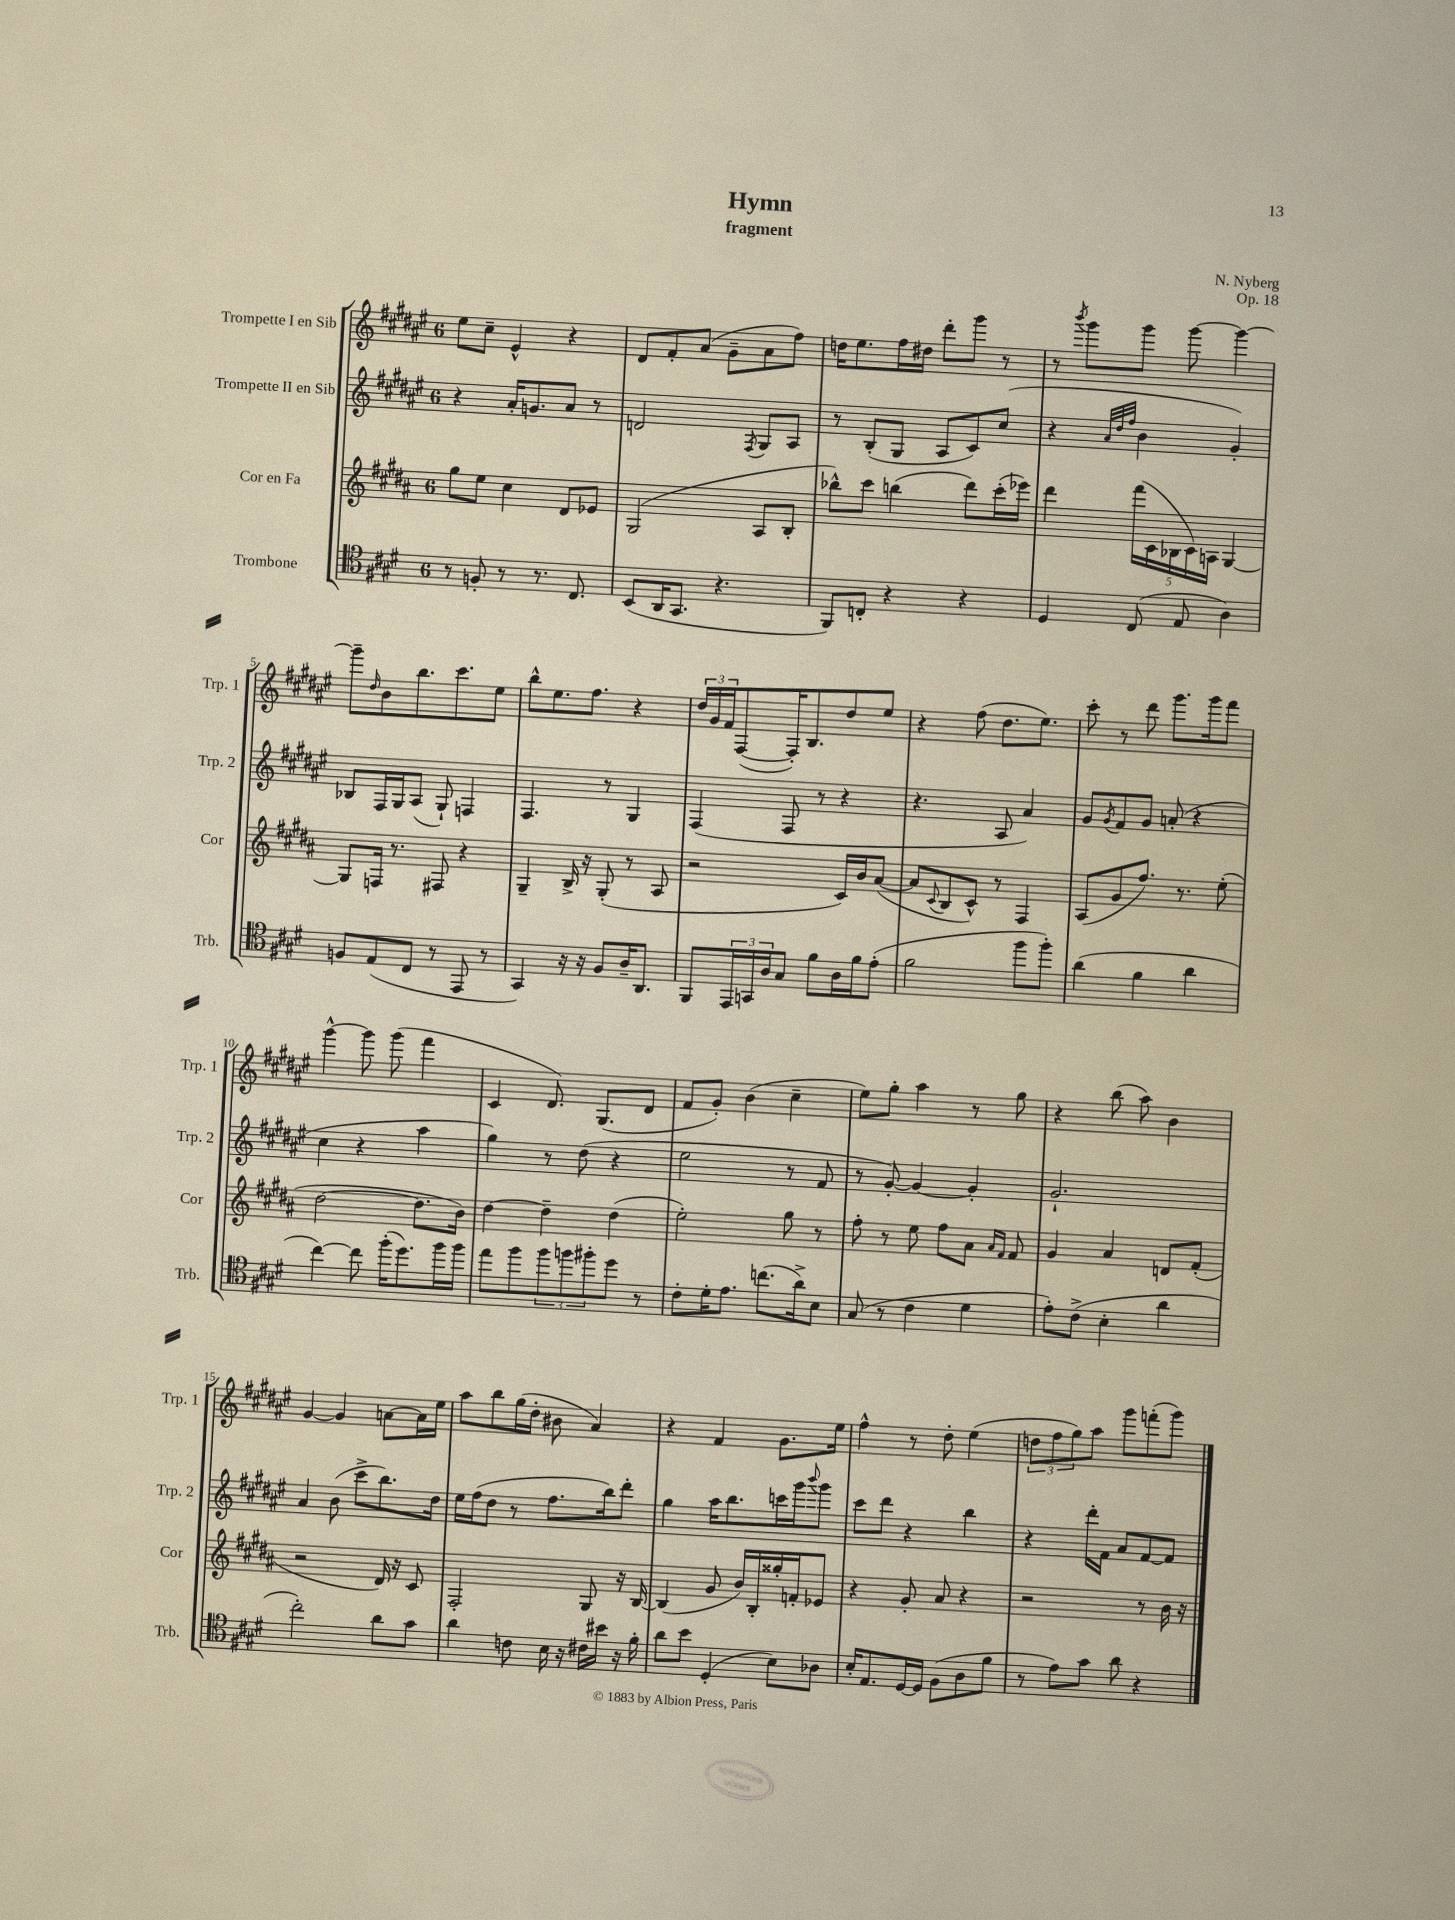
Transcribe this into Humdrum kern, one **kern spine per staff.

**kern	**kern	**kern	**kern
*staff4	*staff3	*staff2	*staff1
*clefC4	*clefG2	*clefG2	*clefG2
*k[f#c#g#d#]	*k[f#c#g#d#a#]	*k[f#c#g#d#a#e#]	*k[f#c#g#d#a#e#]
*M6/8	*M6/8	*M6/8	*M6/8
8r	8gg#	4r	8ee#
8F'	8ee	.	8cc#~
8r	4cc#	16a#'	4e#^^
.	.	8.g	.
8.r	.	.	.
.	8d#	8a#	4r
8.C#	.	.	.
.	8e-	8r	.
=	=	=	=
(8BB	(2G#	2d	8d#
16AA	.	.	8f#'
8.GG#	.	.	.
.	.	.	(8a#
4.r	.	.	8g#~
.	.	8qF#	.
.	8A#	8G#	8a#
.	8B'	8A#	8ff#)
=	=	=	=
8FF#)	8bb-^^)	8r	16dd
.	.	.	8.ee#
8C'	8ccc#	(8B'	.
4r	(4bb	8G#	16ff#
.	.	.	16dd#
.	.	8A#	8ddd#'
4r	8ddd#)	8c#)	8ggg#
.	(16ccc#'	(8cc#	8r
.	16eee-)	.	.
=	=	=	=
4D#	4ddd#	4r	8r
.	.	.	8qbbb
.	.	.	8ggg#
.	.	32qqa#	.
.	.	32qqdd#	.
.	.	32qqff#	.
(8C#	(20fff#	4b	8ggg#
.	20c#	.	.
.	20B-	.	.
8E	.	.	[8ggg#
.	20c#)	.	.
.	20A	.	.
4A)	[4G#	4g#')	4ggg#_
=	=	=	=
8F	8G#]	8B-	8ggg#~]
.	.	.	16qqdd#
(8E	16F	16F#	8b
.	8.r	16G#	.
8C#	.	(8A#	8.bb
8r	8F#	8G#`)	.
.	.	.	8.ccc#
8EE	4r	4F	.
8r	.	.	8ee#
=	=	=	=
4GG#)	4G#~	4.F#	8bb^^
.	.	.	8.ee#
16r	16B^	.	.
16r	16r	.	8.ff#
8F#	(8G#'	8r	.
16A~	8r	4G#	4r
8.AA	.	.	.
.	8A#	.	.
=	=	=	=
8FF#	2r	(4F#	24dd#
.	.	.	24g#
.	.	.	24f#
24EE	.	.	([8F#
24GG	.	.	.
24A	.	.	.
8G#	.	8F#	16F#'])
.	.	.	8.B
8f#	.	8r	.
16A	16c#)	4r	8dd#
16f#	16b	.	.
(8e'	([8a#	.	8ee#
=	=	=	=
2f#	8a#]	4.r	4r
.	8qqc#	.	.
.	8B	.	.
.	8c#^^)	.	(8ff#
.	8r	8A#	8.dd#
8ff#	4F#	4a#)	.
.	.	.	8.ee#)
8ff#')	.	.	.
=	=	=	=
(4a	(8A#	8g#	8ccc#'
.	.	8qg#	.
.	8g#	8f#	8r
4f#	8.ff#)	8g#	8ddd#
.	.	(8a'	8.ggg#
.	8.r	.	.
4a	.	4r	.
.	.	.	16ggg#
.	(8ee'	.	8fff#
=	=	=	=
[4cc#)	[2dd#	4cc#	[4ggg#^^
8cc#]	.	4r	8ggg#]
(16ff#'	.	.	(8ggg#
8.dd#)	.	.	.
.	8.dd#]	4aa#	4fff#
16ff#	.	.	.
16ff#	16b)	.	.
=	=	=	=
8ee	[4dd#	4gg#)	4c#
8ff#	.	.	.
12ff#	4dd#~]	8r	8.d#)
12ff	.	.	.
.	.	(8dd#	.
12ff#'	.	.	.
.	.	.	(8.G#
8dd#	(4dd#	4r	.
8r	.	.	8d#
=	=	=	=
8c#'	2ee')	2ee#	8f#
16d#'	.	.	8g#')
8.e	.	.	.
.	.	.	(4b
(8.cc	.	.	.
.	8gg#	8r	4cc#~
16a^)	.	.	.
8B	8r	8f#	.
=	=	=	=
(8G#	8ff#'	8r	8ee#)
8r	8r	[8g#')	8gg#'
4c#	8ee	4g#_	4aa#
.	8ff#	.	.
4d#	8a#	4g#']	8r
.	16qqa#	.	.
.	16qqf#	.	.
.	8f#	.	8gg#
=	=	=	=
8e')	4g#	2.g#`	4r
(8c#^	.	.	.
4B'	4a#	.	(8bb
.	.	.	8aa#)
4a	8d	.	4b
.	(8f#'	.	.
=	=	=	=
2cc#')	2r	4a#	[4g#
.	.	(8b	4g#]
.	.	8ccc#^	.
8a	16d#)	8.bb)	[8a
.	16r	.	.
8g#	8c#	.	16a]
.	.	16dd#	16ee#
=	=	=	=
4a	2F#'	16ee#	8aa#
.	.	(16ff#	.
.	.	8dd#	8bb
8c	.	8r	(16gg#
.	.	.	16dd#'
16B	.	8.ff#	8b#
16r	.	.	.
16c#	8G#	.	4a#)
16b#	.	16bb)	.
16r	16r	8ddd#'	.
16f#'	[16B	.	.
=	=	=	=
8a	(4B]	4gg#	4r
8b	.	.	.
(4D#'	8g#	16aa#	4f#
.	.	8.bb	.
.	16b)	.	.
.	16B'	.	.
8B)	16gg##'	16ccc	8.g#
.	16f'	16ggg#	.
.	.	8qqbbb	.
8A-	8e-	8ggg#	.
.	.	.	16ee#
=	=	=	=
16B'	4r	8ccc#	4ff#^^
8.E	.	.	.
.	.	8ddd#	.
[16D#	8g#'	4r	8r
16D#]	.	.	.
(8F#	8a#	.	8dd#'
8A	4r	4bb	(4ee#
8f#	.	.	.
=	=	=	=
8r	2r	4r	12dd
.	.	.	12ff#
8e)	.	.	.
.	.	.	12gg#)
8g#	.	16ddd#'	8aa#
.	.	16f#	.
8a	.	8a#	8ggg#
4r	8r	[8f#	(8fff'
.	16b	8f#]	8ggg#)
.	16r	.	.
==	==	==	==
*-	*-	*-	*-
